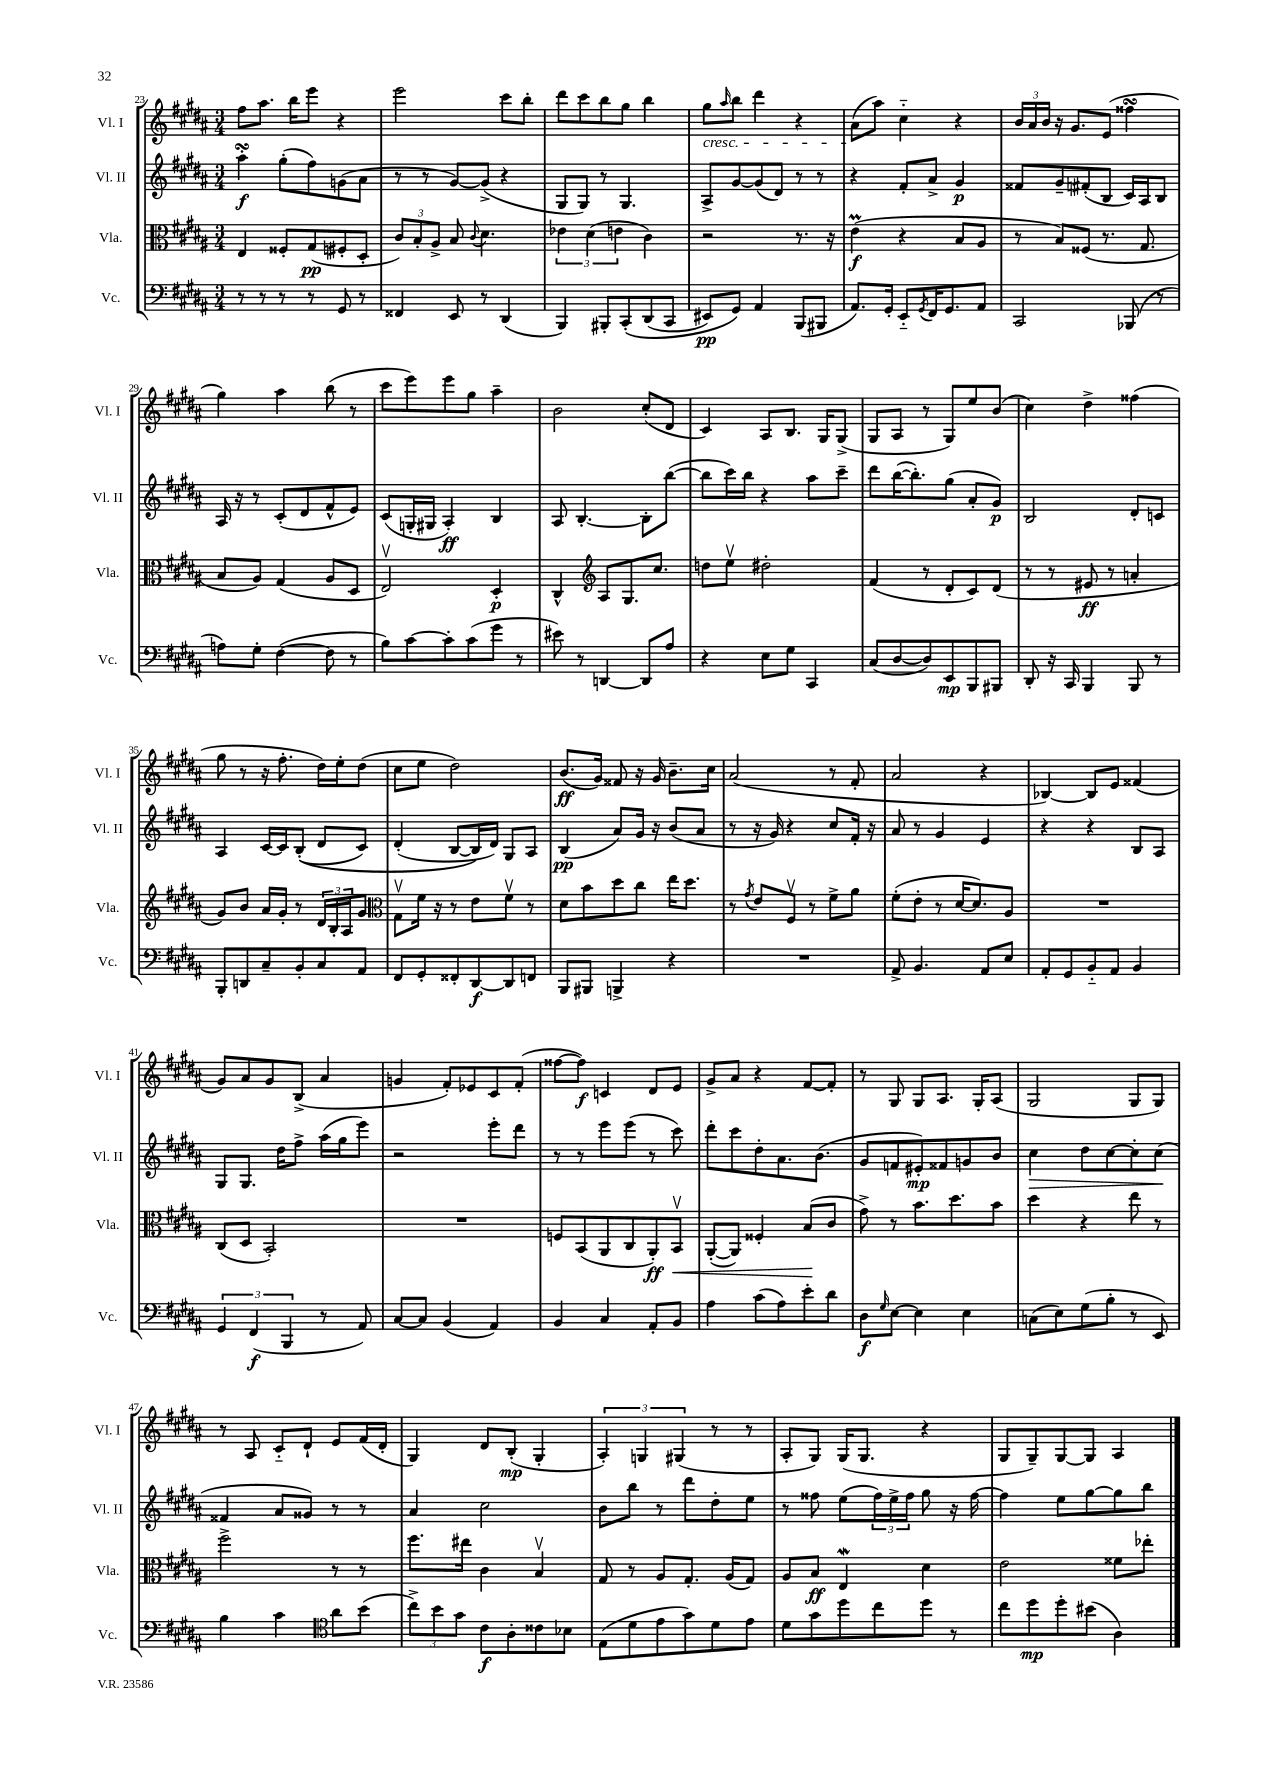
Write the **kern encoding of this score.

**kern	**kern	**kern	**kern
*staff4	*staff3	*staff2	*staff1
*clefF4	*clefC3	*clefG2	*clefG2
*k[f#c#g#d#a#]	*k[f#c#g#d#a#]	*k[f#c#g#d#a#]	*k[f#c#g#d#a#]
*M3/4	*M3/4	*M3/4	*M3/4
8r	4E	4aa#'	8ff#
8r	.	.	8.aa#
8r	8F##'	(8gg#'	.
.	.	.	16bb
8r	(8G#	8ff#)	8eee
8GG#	8F#'	(8g	4r
8r	8D#'	8a#	.
=	=	=	=
4FF##	12c#)	8r	2eee
.	12B'	.	.
.	.	8r	.
.	12A#^	.	.
8EE	8B	[8g#)	.
.	8qqc#	.	.
8r	4.d#	(8g#^]	.
(4DD#	.	4r	8ccc#
.	.	.	8bb'
=	=	=	=
4BBB)	6e-	8G#	8ddd#
.	.	8G#)	8ccc#
.	(6d#	.	.
8BBB#'	.	8r	8bb
.	6e	.	.
&(8CC#'	.	4.G#	8gg#
(8DD#	4c#)	.	4bb
8CC#	.	.	.
=	=	=	=
8EE#)	2r	8A#^	8gg#
.	.	.	16qqaa#
8GG#&)	.	[8g#	8bb
4AA#	.	(8g#]	4ddd#
.	.	8d#)	.
(8BBB	8.r	8r	4r
8BBB#	.	8r	.
.	16r	.	.
=	=	=	=
8.AA#)	(4e	4r	(8a#
.	.	.	8aa#)
16GG#'	.	.	.
8EE'~	4r	8f#'	4cc#'~
8qGG#	.	.	.
16FF#	.	8a#^	.
8.GG#	.	.	.
.	8B	4g#	4r
8AA#	8A#	.	.
=	=	=	=
2CC#	8r	8f##	24b
.	.	.	24a#
.	.	.	24b
.	8B)	8g#~	16r
.	.	.	8.g#
.	(8F##	(8f#'	.
.	8.r	8B	(8e
(8BBB-	.	16c#)	4ff##
.	8.G#	16A#	.
8r	.	8B	.
=	=	=	=
8A)	8B	16A#	4gg#)
.	.	16r	.
8G#'	8A#)	8r	.
([4F#	(4G#	(8c#'	4aa#
.	.	8d#	.
8F#]	8A#	8f#^^	(8bb
8r	8D#	8e)	8r
=	=	=	=
8B)	2Ev)	(8c#	8ccc#
[8c#	.	16G'	8eee)
.	.	16G#	.
8c#']	.	4A#')	8eee
(8c#	.	.	8gg#
8g#	4D#'	4B	4aa#~
8r	.	.	.
=	=	=	=
8e#)	4C#^^	8A#	2b
8r	.	[4.B'	.
*	*clefG2	*	*
[4DD	8A#	.	.
.	8.G#	.	.
8DD]	.	8B']	(8cc#'
.	8.cc#	.	.
8A#	.	([8bb	8d#
=	=	=	=
4r	8dd	8bb]	4c#)
.	8eev	16ccc#)	.
.	.	16bb	.
8E	2dd#'	4r	8A#
8G#	.	.	8.B
4CC#	.	8aa#	.
.	.	.	16G#
.	.	8ccc#~	(8G#^
=	=	=	=
(8C#	(4f#	8ddd#	8G#
[8D#	.	([16bb	8A#
.	.	8.bb'])	.
8D#])	8r	.	8r
8EE	8d#'	(8gg#	8G#)
8BBB	8c#)	8a#'	8ee
8BBB#	(8d#	8g#)	(8b
=	=	=	=
8DD#'	8r	2B	4cc#)
16r	8r	.	.
16CC#	.	.	.
4BBB	8e#	.	4dd#^
.	8r	.	.
8BBB	4a'	8d#'	(4ff##
8r	.	8c	.
=	=	=	=
8BBB'	8g#)	4A#	8gg#
8DD	8b	.	8r
8C#~	16a#	[16c#	16r
.	16g#'	16c#]	8.ff#'
8BB'	8r	&((8B'	.
8C#	24d#	8d#	16dd#)
.	24B'	.	.
.	.	.	16ee'
.	24A#	.	.
8AA#	8g#	8c#)	(8dd#
=	=	=	=
*	*clefC3	*	*
8FF#	8G#v	(4d#'	8cc#
8GG#'	16f#	.	8ee
.	16r	.	.
8FF##'	8r	[8B	2dd#)
[8DD#	8e	16B]&)	.
.	.	16d#)	.
8DD#]	8f#v	8G#	.
8FF	8r	8A#	.
=	=	=	=
8BBB	8d#	(4B	(8.b
8BBB#	8b	.	.
.	.	.	16g#)
4BBB^	8dd#	8a#)	8f##
.	8cc#	16g#	16r
.	.	16r	16g#
4r	16ee	(8b	8.b~
.	8.dd#	.	.
.	.	8a#	.
.	.	.	16cc#
=	=	=	=
2.r	8r	8r	(2a#
.	8qg#	.	.
.	8e	16r	.
.	.	16g#)	.
.	8F#v	4r	.
.	8r	.	.
.	8f#^	8cc#	8r
.	8a#	16f#'	8f#'
.	.	16r	.
=	=	=	=
8AA#^	(8f#'	8a#	2a#
4.BB	8e'	8r	.
.	8r	4g#	.
.	[16d#	.	.
.	8.d#])	.	.
8AA#	.	4e	4r
8E	8A#	.	.
=	=	=	=
8AA#'	2.r	4r	[4B-)
8GG#	.	.	.
8BB'~	.	4r	8B-]
8AA#	.	.	8e
4BB	.	8B	(4f##
.	.	8A#	.
=	=	=	=
6GG#	(8C#	8G#	8g#)
.	8D#	8.G#	8a#
(6FF#	.	.	.
.	2BB')	.	8g#
.	.	16dd#	.
6BBB	.	.	.
.	.	8ff#^	(8B^
8r	.	(16aa#	4a#
.	.	16gg#	.
8AA#)	.	8eee)	.
=	=	=	=
[8C#	2.r	2r	4g
8C#]	.	.	.
(4BB	.	.	8f#')
.	.	.	8e-
4AA#)	.	8eee'	8c#
.	.	8ddd#	(8f#'
=	=	=	=
4BB	8F	8r	[8ff##
.	(8BB	8r	8ff##])
4C#	8AA#	8eee	4c
.	8C#	(8eee	.
8AA#'	8AA#')	8r	8d#
8BB	8BBv	8ccc#)	8e
=	=	=	=
4A#	([8AA#'	8ddd#'	8g#^
.	8AA#])	8ccc#	8a#
(8c#	4F##'	8dd#'	4r
8A#)	.	8.a#	.
8e'	(8B	.	[8f#
.	.	(8.b	.
8d#	8c#	.	8f#']
=	=	=	=
8D#	8g#^)	8g#	8r
16qqG#	.	.	.
[8E	8r	8f	8G#
4E]	8.b	8e#')	8G#
.	.	8f##	8.A#
.	8.dd#	.	.
4E	.	8g	.
.	.	.	16G#'
.	8b	8b	(8A#
=	=	=	=
(8C	4dd#	4cc#	2G#
8E)	.	.	.
(8G#	4r	8dd#	.
8B'	.	[8cc#	.
8r	8ee	8cc#']	8G#
8EE)	8r	(8cc#	8G#)
=	=	=	=
4B	2ff#^	4f##	8r
.	.	.	8A#
4c#	.	8a#	8c#'~
.	.	8g##)	8d#`
*clefC4	*	*	*
8a#	8r	8r	8e
(8b	8r	8r	(16f#
.	.	.	16d#'
=	=	=	=
12cc#^)	8.ff#	4a#	4G#)
12b	.	.	.
12g#	.	.	.
.	16ee#	.	.
8c#	4c#	2cc#	8d#
8A#'	.	.	(8B'
8c##	4Bv	.	4G#'
8B-	.	.	.
=	=	=	=
(8E	8G#	8b	6A#')
8d#	8r	8bb	.
.	.	.	6G
8e	8A#	8r	.
.	.	.	(6G#
8g#)	8.G#'	8ddd#	.
8d#	.	8dd#'	8r
.	(16A#	.	.
8e	8G#)	8ee	8r
=	=	=	=
8d#	8A#	8r	8A#'
8g#	8B	8ff##	8G#)
8dd#	4E	(8ee	(16G#
.	.	.	8.G#
8cc#	.	24ff##)	.
.	.	24ee^	.
.	.	24ff##	.
8dd#	4d#	8gg#	4r
8r	.	16r	.
.	.	[16ff##	.
=	=	=	=
8cc#	2e	4ff##]	8G#
8dd#	.	.	8G#~)
8dd#'	.	8ee	[8G#
(8b#	.	[8gg#	8G#]
4A#)	8f##	8gg#]	4A#
.	8ee-'	8bb	.
==	==	==	==
*-	*-	*-	*-
